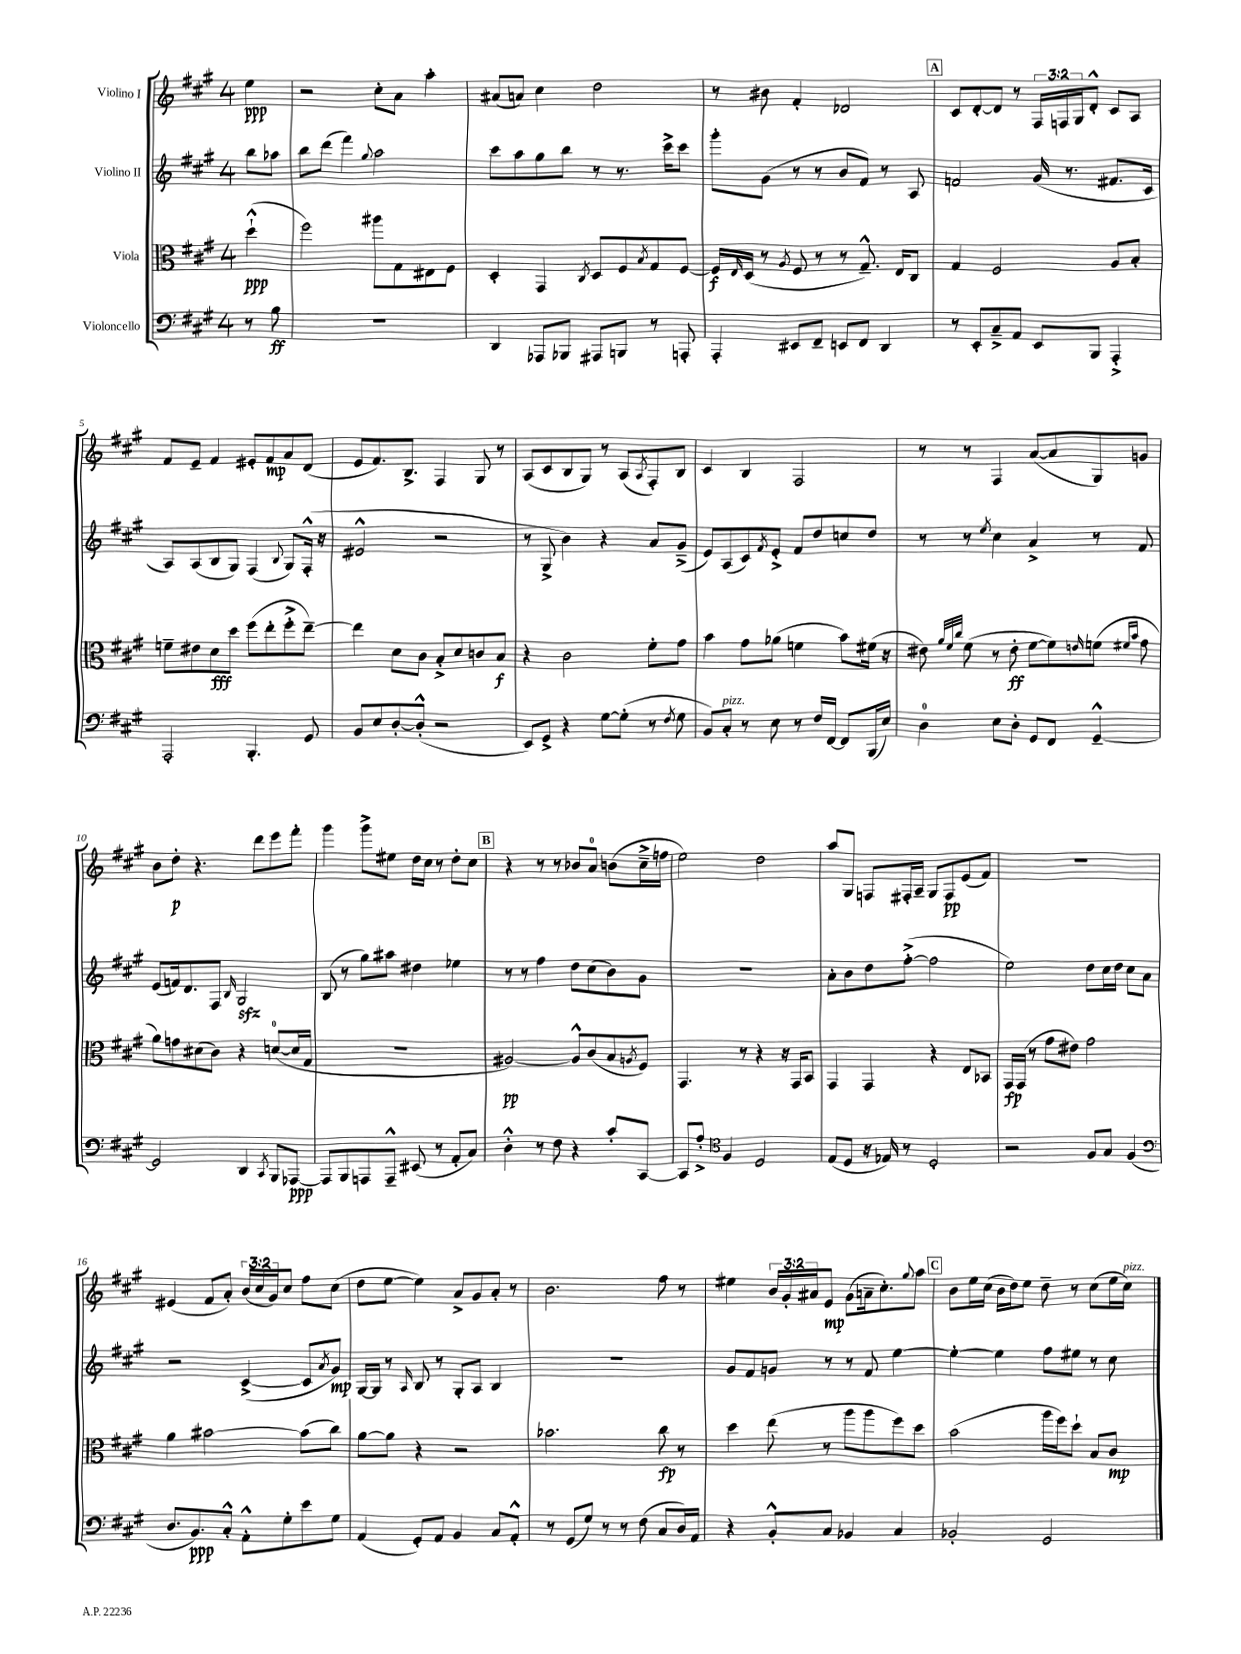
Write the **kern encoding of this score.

**kern	**kern	**kern	**kern
*staff4	*staff3	*staff2	*staff1
*clefF4	*clefC3	*clefG2	*clefG2
*k[f#c#g#]	*k[f#c#g#]	*k[f#c#g#]	*k[f#c#g#]
*M4/4	*M4/4	*M4/4	*M4/4
8r	(4dd`^^	8bb	4ee
8B	.	8aa-	.
=	=	=	=
1r	2ff#)	8bb	2r
.	.	(8ddd	.
.	.	4fff#)	.
.	.	8qqgg#	.
.	8aa#	2aa	8cc#'
.	8G#	.	8a
.	8E#	.	4aa'
.	8F#	.	.
=	=	=	=
4DD	4D'	8ccc#	(8a#
.	.	8aa	8a)
8AAA-	4GG#	8gg#	4cc#
8BBB-	.	8bb	.
.	8qC#	.	.
8AAA#	8D	8r	2dd
8BBB	8F#	8.r	.
.	8qB	.	.
8r	8G#	.	.
.	.	16ccc#^	.
8AAA'	[8F#	8ccc#	.
=	=	=	=
4AAA'	16F#]	8ggg#'	8r
.	16qqE	.	.
.	(16D	.	.
.	8r	(8g#	8b#
.	8qA	.	.
8EE#	8F#	8r	4f#'
8FF#~	8r	8r	.
8EE	8r	8b	2d-
8FF#	8.G#~^^)	8f#)	.
4DD	.	8r	.
.	16E	.	.
.	8C#	8A	.
=	=	=	=
8r	4G#	2f	8c#
8EE'	.	.	[8d'
8C#~^	2F#	.	8d]
8AA	.	.	8r
8EE	.	(16g#	24F#
.	.	.	24F
.	.	8.r	.
.	.	.	24G#
8BBB	.	.	8d'^^
4AAA'^	8A	8.f#	8c#
.	8B'	.	8A
.	.	16c#	.
=	=	=	=
2AAA'	8f~	8A)	8f#
.	8e#	(8A	8e~
.	8d	8B	4f#
.	8dd	8G#)	.
4.BBB'	(8ff#	(4F#	8e#'
.	8ee'	.	8f#
.	.	8qqB	.
.	8ff#'^	8G#)	8a
8GG#	[8ee~)	(16F#'^^	(8d
.	.	16r	.
=	=	=	=
8BB	4ee]	2e#^^	8e
8E	.	.	8.f#)
[8D'	8d	.	.
.	.	.	8.B^
(8D'^^]	8c#	.	.
2r	8B'^	2r	4F#
.	8d	.	.
.	8c	.	8G#
.	8B	.	8r
=	=	=	=
8EE)	4r	8r	(8A
8GG#^	.	8G#^	8c#
4r	2c#	4b)	8B
.	.	.	8G#)
[8G#	.	4r	8r
(8G#']	.	.	(8A
.	.	.	8qA
8r	8f#'	8a	8F#')
8qF#	.	.	.
8G#	8g#	(8g#~^	8B
=	=	=	=
8BB)	4b	8e)	4c#
8C#'	.	(8A	.
8r	8g#	8c#)	4B
.	.	8qf#	.
8E	(8a-	8e'^	.
8r	4f	8f#	2F#
16F#	.	8dd	.
[16FF#	.	.	.
8FF#]	8b)	8cc	.
(16BBB	(16f#	8dd	.
16E)	16r	.	.
=	=	=	=
4D	8e#)	8r	8r
.	32qqa	.	.
.	32qqf#	.	.
.	32qqcc#	.	.
.	(8f#	8r	8r
.	.	8qee	.
8E	8r	4cc#	4F#
8D'	8e#'	.	.
8GG#	[8f#	4a^	([8a
8FF#	8f#])	.	8a]
.	16qqe	.	.
[4GG#~^^	(8f	8r	8G#)
.	16qqf#	.	.
.	16qqb	.	.
.	8g#	8f#	8g
=	=	=	=
2GG#]	8a)	(8e	8b
.	8g	16f)	8dd'
.	.	8.d	.
.	(8d#	.	4.r
.	8c#)	8F#	.
.	.	16qqB	.
4DD	4r	2G#	.
.	.	.	8ddd
8qCC#	.	.	.
8BBB	([8d	.	8eee
[8AAA-	16d]	.	8fff#'
.	16G#	.	.
=	=	=	=
8AAA-]	1r	(8B	4ggg#
8BBB	.	8r	.
8AAA	.	8gg#)	8ggg#^
8AAA~^^	.	8aa#	8ee#
(8EE#	.	4dd#	16dd
.	.	.	16cc#
8r	.	.	8r
8AA'	.	4ee-	8dd'
8C#)	.	.	8cc#
=	=	=	=
4D'^^	[2A#)	8r	4r
.	.	8r	.
8r	.	4ff#	8r
8F#	.	.	8r
4r	8A#^^]	8dd	8b-
.	(8c#	(8cc#	8a
8c#'	8B	8b)	(8b
.	8qA	.	.
[8CC#	8F#)	8g#	16cc#~^
.	.	.	16ff
=	=	=	=
8CC#]	4.GG#	1r	2ee)
8A'^	.	.	.
*clefC4	*	*	*
4F#	.	.	.
.	8r	.	.
2D	4r	.	2dd
.	16r	.	.
.	16GG#	.	.
.	8BB	.	.
=	=	=	=
(8E	4GG#	8a'	8aa
8D	.	8b	8G#
16r	4GG#	8dd	8F
16E-)	.	.	.
8r	.	([8ff#'^	16F#'
.	.	.	16A~
2D'	4r	2ff#]	8G#
.	.	.	8F#
.	8E	.	(8e
.	8BB-	.	8f#)
=	=	=	=
2r	16GG#	2ee)	1r
.	(16GG#	.	.
.	8r	.	.
.	8g#	.	.
.	8e#)	.	.
8F#	2g#	8dd	.
8G#	.	16cc#	.
.	.	16dd	.
(4F#	.	8cc#	.
.	.	8a	.
=	=	=	=
*clefF4	*	*	*
8.D	4a	2r	(4e#
8.BB)	.	.	.
.	[2b#	.	8f#
8C#'^^	.	.	8a')
8AA'^^	.	([4c#^	(24b
.	.	.	24cc#
.	.	.	24g#)
8G#'	.	.	8cc#
8e	(8b#]	8c#]	8ff#
.	.	8qa	.
8G#	8cc#)	8g#)	(8cc#
=	=	=	=
(4AA	[8a	[16G#	8dd
.	.	16G#]	.
.	8a]	8r	[8ee
.	.	16qqA	.
8GG#')	4r	8B	4ee])
8AA	.	8r	.
4BB	2r	8G#'	8a^
.	.	8A	8g#
8C#	.	4B	8a'
8AA'^^	.	.	8r
=	=	=	=
8r	2.b-	1r	2.b
(8GG#	.	.	.
8G#)	.	.	.
8r	.	.	.
8r	.	.	.
(8F#	.	.	.
8C#	8cc#	.	8ff#
16D)	8r	.	8r
16AA	.	.	.
=	=	=	=
4r	4dd	8g#	4ee#
.	.	8f#	.
8BB'^^	(8ee	8g	24b
.	.	.	24g#'
.	.	.	24a#
8C#	8r	8r	8e
4BB-	8aa	8r	(8g#
.	8aa	8f#	16a~
.	.	.	8.cc#')
4C#	8ff#)	[4ee	.
.	.	.	8qqgg#
.	8dd	.	8aa
=	=	=	=
2BB-'	(2b	4ee'_	8b
.	.	.	16ee
.	.	.	(16cc#
.	.	4ee]	16b
.	.	.	16dd)
.	.	.	8ee
2GG#	16aa	8ff#	8dd~
.	16ff#)	.	.
.	8dd`	8ee#	8r
.	8B	8r	(8cc#
.	8c#	8cc#	16ee
.	.	.	16cc#)
==	==	==	==
*-	*-	*-	*-
